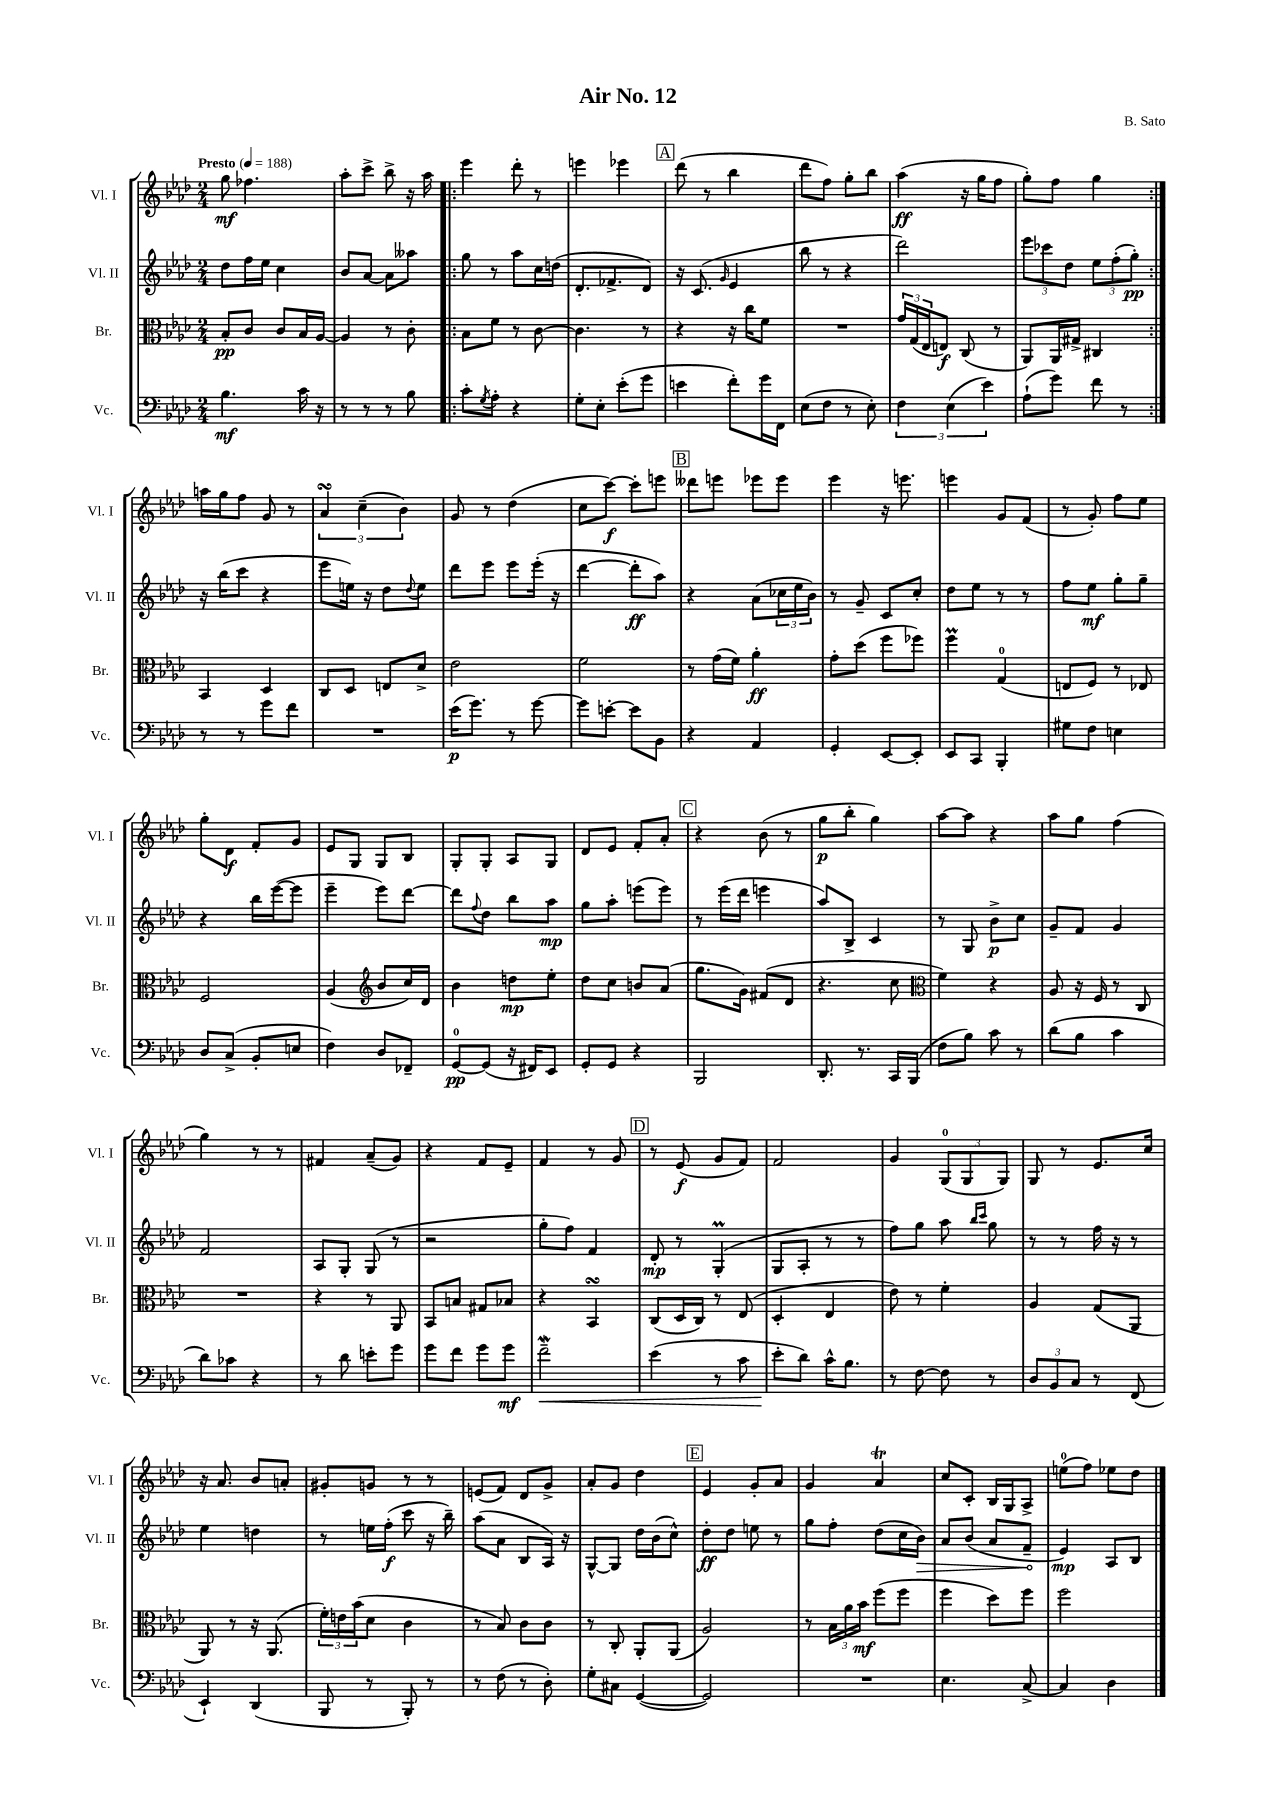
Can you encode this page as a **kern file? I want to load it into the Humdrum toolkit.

**kern	**dynam	**kern	**dynam	**kern	**dynam	**kern	**dynam
*part4	*part4	*part3	*part3	*part2	*part2	*part1	*part1
*staff4	*staff4	*staff3	*staff3	*staff2	*staff2	*staff1	*staff1
*I"Vc.	*	*I"Br.	*	*I"Vl. II	*	*I"Vl. I	*
*I'Vc.	*	*I'Br.	*	*I'Vl. II	*	*I'Vl. I	*
*clefF4	*	*clefC3	*	*clefG2	*	*clefG2	*
*k[b-e-a-d-]	*	*k[b-e-a-d-]	*	*k[b-e-a-d-]	*	*k[b-e-a-d-]	*
*M2/4	*	*M2/4	*	*M2/4	*	*M2/4	*
*MM188	*	*MM188	*	*MM188	*	*MM188	*
=1	=1	=1	=1	=1	=1	=1	=1
!	!	!	!	!	!	!LO:TX:a:B:t=Presto	!
4.B-\	mf	8B-'/L	pp	8dd-\L	.	8gg\	mf
.	.	8c/J	.	16ff\L	.	4.ff-X\	.
.	.	.	.	16ee-\JJ	.	.	.
.	.	8c/L	.	4cc\	.	.	.
16c\	.	16B-/L	.	.	.	.	.
16r	.	[16A-/JJ	.	.	.	.	.
=2	=2	=2	=2	=2	=2	=2	=2
8r	.	4A-/]	.	8b-/L	.	8aa-'\L	.
8r	.	.	.	[8a-/J	.	8ccc^\J	.
8r	.	8r	.	8a-\L]	.	8bb-^\	.
8B-\	.	8c'\	.	8aa--X\J	.	16r	.
.	.	.	.	.	.	16aa-\	.
=3!|:	=3!|:	=3!|:	=3!|:	=3!|:	=3!|:	=3!|:	=3!|:
8c'\L	.	8B-\L	.	8gg\	.	4eee-\	.
8qG/	.	.	.	.	.	.	.
8A-'\J	.	8f\J	.	8r	.	.	.
4r	.	8r	.	8aa-\L	.	8ddd-'\	.
.	.	[8c\	.	16cc\L	.	8r	.
.	.	.	.	(16ddn\JJ	.	.	.
=4	=4	=4	=4	=4	=4	=4	=4
8G'\L	.	4.c\]	.	8.d-'/L	.	4eeen\	.
8E-'\J	.	.	.	.	.	.	.
.	.	.	.	8.f-X^/	.	.	.
(8e-'\L	.	.	.	.	.	4eee-X\	.
8g\J	.	8r	.	8d-/J)	.	.	.
!!LO:REH:place=s1:t=A
=5	=5	=5	=5	=5	=5	=5	=5
4en\	.	4r	.	16r	.	(8ddd-\	.
.	.	.	.	(8.c/	.	.	.
.	.	.	.	.	.	8r	.
.	.	.	.	16qqg/	.	.	.
8f'\L)	.	16r	.	4e-/	.	4bb-\	.
.	.	16cc\KL	.	.	.	.	.
16g\L	.	8f\J	.	.	.	.	.
16FF\JJ	.	.	.	.	.	.	.
=6	=6	=6	=6	=6	=6	=6	=6
(8E-\L	.	2r	.	8bb-\	.	8ddd-\L	.
8F\J	.	.	.	8r	.	8ff\J)	.
8r	.	.	.	4r	.	8gg'\L	.
8E-'\)	.	.	.	.	.	8bb-\J	.
=7	=7	=7	=7	=7	=7	=7	=7
6F\	.	24g/LL	.	2ddd-\)	.	(4aa-\	ff
.	.	(24G/	.	.	.	.	.
.	.	24E-/J	.	.	.	.	.
.	.	8En/J)	f	.	.	.	.
(6E-\	.	.	.	.	.	.	.
.	.	(8C/	.	.	.	16r	.
.	.	.	.	.	.	16gg\KL	.
6e-\)	.	.	.	.	.	.	.
.	.	8r	.	.	.	8ff\J	.
=8	=8	=8	=8	=8	=8	=8	=8
(8A-`\L	.	8AA-/L)	.	12eee-\L	.	8gg'\L)	.
.	.	.	.	12ccc-X\	.	.	.
8g\J)	.	16AA-/L	.	.	.	8ff\J	.
.	.	.	.	12dd-\J	.	.	.
.	.	16G#X^/JJ	.	.	.	.	.
8f\	.	4C#X/	.	12ee-\L	.	4gg\	.
.	.	.	.	(12ff'\	.	.	.
8r	.	.	.	.	.	.	.
.	.	.	.	12gg'\J)	pp	.	.
!!LO:LB:g=z
=9:|!	=9:|!	=9:|!	=9:|!	=9:|!	=9:|!	=9:|!	=9:|!
8r	.	4BB-/	.	16r	.	16aan\LL	.
.	.	.	.	(16bb-\KL	.	16gg\J	.
8r	.	.	.	8ccc\J	.	8ff\J	.
8g\L	.	4D-/	.	4r	.	8g/	.
8f\J	.	.	.	.	.	8r	.
=10	=10	=10	=10	=10	=10	=10	=10
2r	.	8C/L	.	8eee-\L	.	6a-sSSs/	.
.	.	8D-/J	.	16een\Jk)	.	.	.
.	.	.	.	.	.	(6cc~\	.
.	.	.	.	16r	.	.	.
.	.	8En/L	.	8dd-\L	.	.	.
.	.	.	.	.	.	6b-\)	.
.	.	.	.	8qqdd-/	.	.	.
.	.	8d-^/J	.	8ee\J	.	.	.
=11	=11	=11	=11	=11	=11	=11	=11
(16e-\KL	p	2e-\	.	8ddd-\L	.	8g/	.
8.g\J)	.	.	.	.	.	.	.
.	.	.	.	8eee-\J	.	8r	.
8r	.	.	.	8eee-\L	.	(4dd-\	.
[8g\	.	.	.	(16eee-'\Jk	.	.	.
.	.	.	.	16r	.	.	.
=12	=12	=12	=12	=12	=12	=12	=12
8g\L]	.	2f\	.	[4ddd-\	.	8cc\L	.
[8en'\J	.	.	.	.	.	[8ccc\J)	f
8e\L]	.	.	.	8ddd-'\L]	ff	8ccc'\L]	.
8BB-\J	.	.	.	8aa-\J)	.	8eeen\J	.
!!LO:REH:place=s1:t=B
=13	=13	=13	=13	=13	=13	=13	=13
4r	.	8r	.	4r	.	8ddd--X\L	.
.	.	(16g\LL	.	.	.	8eeen\J	.
.	.	16f\JJ)	.	.	.	.	.
4AA-/	.	4a-'\	ff	(8a-\L	.	8eee-X\L	.
.	.	.	.	24cc-X\L	.	8eee-\J	.
.	.	.	.	24ee-\	.	.	.
.	.	.	.	24b-\JJ)	.	.	.
=14	=14	=14	=14	=14	=14	=14	=14
4GG'/	.	8g'\L	.	8r	.	4eee-\	.
.	.	(8dd-\J	.	8g~/	.	.	.
[8EE-/L	.	8ff\L	.	8c/L	.	16r	.
.	.	.	.	.	.	8.eeen\	.
8EE-'/J]	.	8ff-X\J)	.	8cc'/J	.	.	.
=15	=15	=15	=15	=15	=15	=15	=15
8EE-/L	.	4ffM\	.	8dd-\L	.	4eeen\	.
8CC/J	.	.	.	8ee-\J	.	.	.
4BBB-'/	.	(4G/	.	8r	.	8g/L	.
.	.	.	.	8r	.	(8f/J	.
=16	=16	=16	=16	=16	=16	=16	=16
8G#X\L	.	8En/L	.	8ff\L	.	8r	.
8F\J	.	8F/J)	.	8ee-\J	mf	8g'/)	.
4En\	.	8r	.	8gg'\L	.	8ff\L	.
.	.	8E-X/	.	8gg~\J	.	8ee-\J	.
!!LO:LB:g=z
=17	=17	=17	=17	=17	=17	=17	=17
8D-/L	.	2F/	.	4r	.	8gg'\L	.
(8C^/J	.	.	.	.	.	8d-\J	f
8BB-'/L	.	.	.	16bb-\LL	.	8f'/L	.
.	.	.	.	([16eee-\J	.	.	.
8En/J	.	.	.	8eee-\J]	.	8g/J	.
=18	=18	=18	=18	=18	=18	=18	=18
4F\)	.	(4A-/	.	4eee-~\	.	8e-/L	.
.	.	.	.	.	.	8G/J	.
*	*	*clefG2	*	*	*	*	*
8D-/L	.	8b-/L	.	8eee-\L)	.	8G/L	.
8FF-X~/J	.	16cc/L)	.	[8ddd-\J	.	8B-/J	.
.	.	16d-/JJ	.	.	.	.	.
=19	=19	=19	=19	=19	=19	=19	=19
[8GG/L	pp	4b-\	.	8ddd-\L]	.	8G'/L	.
.	.	.	.	8qqff/	.	.	.
(8GG/J]	.	.	.	8dd-\J	.	8G'/J	.
16r	.	8ddn\L	mp	8bb-\L	.	8A-/L	.
16FF#X/KL)	.	.	.	.	.	.	.
8EE-/J	.	8ee-'\J	.	8aa-\J	mp	8G/J	.
=20	=20	=20	=20	=20	=20	=20	=20
8GG'/L	.	8dd-\L	.	8gg\L	.	8d-/L	.
8GG/J	.	8cc\J	.	8aa-'\J	.	8e-/J	.
4r	.	8bn/L	.	(8eeen\L	.	8f'/L	.
.	.	(8a-/J	.	8eee\J)	.	8a-'/J	.
!!LO:REH:place=s1:t=C
=21	=21	=21	=21	=21	=21	=21	=21
2BBB-/	.	8.gg\L	.	8r	.	4r	.
.	.	.	.	(16eee-\LL	.	.	.
.	.	16g\Jk)	.	16ddd-\JJ	.	.	.
.	.	(8f#X/L	.	4eeen\	.	(8b-\	.
.	.	8d-/J	.	.	.	8r	.
=22	=22	=22	=22	=22	=22	=22	=22
8.DD-'/	.	4.r	.	8aa-/L)	.	8gg\L	p
.	.	.	.	8B-^/J	.	8bb-'\J	.
8.r	.	.	.	.	.	.	.
.	.	.	.	4c/	.	4gg\)	.
16CC/LL	.	8cc\	.	.	.	.	.
(16BBB-/JJ	.	.	.	.	.	.	.
=23	=23	=23	=23	=23	=23	=23	=23
*	*	*clefC3	*	*	*	*	*
8F\L	.	4f\)	.	8r	.	[8aa-\L	.
8B-\J)	.	.	.	8G/	.	8aa-\J]	.
8c\	.	4r	.	8b-^\L	p	4r	.
8r	.	.	.	8cc\J	.	.	.
=24	=24	=24	=24	=24	=24	=24	=24
(8d-\L	.	8A-/	.	8g~/L	.	8aa-\L	.
8B-\J	.	16r	.	8f/J	.	8gg\J	.
.	.	16F/	.	.	.	.	.
4c\	.	8r	.	4g/	.	(4ff\	.
.	.	8C/	.	.	.	.	.
!!LO:LB:g=z
=25	=25	=25	=25	=25	=25	=25	=25
8d-\L)	.	2r	.	2f/	.	4gg\)	.
8c-X\J	.	.	.	.	.	.	.
4r	.	.	.	.	.	8r	.
.	.	.	.	.	.	8r	.
=26	=26	=26	=26	=26	=26	=26	=26
8r	.	4r	.	8A-/L	.	4f#X/	.
8d-\	.	.	.	8G'/J	.	.	.
8en'\L	.	8r	.	(8G/	.	(8a-~/L	.
8g\J	.	8AA-/	.	8r	.	8g/J)	.
=27	=27	=27	=27	=27	=27	=27	=27
8g\L	.	8BB-/L	.	2r	.	4r	.
8f\J	.	8Bn/J	.	.	.	.	.
8g\L	.	8G#X/L	.	.	.	8f/L	.
8g\J	mf	8B-X/J	.	.	.	8e-~/J	.
=28	=28	=28	=28	=28	=28	=28	=28
!	!LO:HP:b	!	!	!	!	!	!
2fW~\	<	4r	.	8gg'\L	.	4f/	.
.	.	.	.	8ff\J)	.	.	.
.	.	4BB-sSSS/	.	4f/	.	8r	.
.	.	.	.	.	.	8g/	.
!!LO:REH:place=s1:t=D
=29	=29	=29	=29	=29	=29	=29	=29
(4e-\	.	(8C/L	.	8d-'/	mp	8r	.
.	.	16D-/L	.	8r	.	(8e-/	f
.	.	16C/JJ)	.	.	.	.	.
8r	.	8r	.	(4Gm'/	.	8g/L	.
8c\	.	(8E-/	.	.	.	8f/J)	.
=30	=30	=30	=30	=30	=30	=30	=30
8e-'\L	.	4D-'/	.	8G/L	.	2f/	.
8d-\J)	[	.	.	8A-'/J	.	.	.
16c^^\KL	.	4E-/	.	8r	.	.	.
8.B-\J	.	.	.	.	.	.	.
.	.	.	.	8r	.	.	.
=31	=31	=31	=31	=31	=31	=31	=31
8r	.	8e-\)	.	8ff\L)	.	4g/	.
[8F\	.	8r	.	8gg\J	.	.	.
8F\]	.	4f'\	.	8aa-\	.	(12G/L	.
.	.	.	.	.	.	12G/	.
.	.	.	.	16qqbb-/LL	.	.	.
.	.	.	.	16qqccc/JJ	.	.	.
8r	.	.	.	8gg\	.	.	.
.	.	.	.	.	.	12G/J)	.
=32	=32	=32	=32	=32	=32	=32	=32
12D-/L	.	4A-/	.	8r	.	8G/	.
12BB-/	.	.	.	.	.	.	.
.	.	.	.	8r	.	8r	.
12C/J	.	.	.	.	.	.	.
8r	.	(8G/L	.	16ff\	.	8.e-/L	.
.	.	.	.	16r	.	.	.
(8FF/	.	8AA-/J	.	8r	.	.	.
.	.	.	.	.	.	16cc/Jk	.
!!LO:LB:g=z
=33	=33	=33	=33	=33	=33	=33	=33
4EE-`/)	.	8AA-/)	.	4ee-\	.	16r	.
.	.	.	.	.	.	8.a-/	.
.	.	8r	.	.	.	.	.
(4DD-/	.	16r	.	4ddn\	.	8b-/L	.
.	.	(8.AA-/	.	.	.	.	.
.	.	.	.	.	.	8an'/J	.
=34	=34	=34	=34	=34	=34	=34	=34
8BBB-/	.	24f'\LL)	.	8r	.	8g#X'/L	.
.	.	24en\	.	.	.	.	.
.	.	(24b-\J	.	.	.	.	.
8r	.	8d-\J	.	16een\LL	.	8gn/J	.
.	.	.	.	(16ff'\JJ	f	.	.
8BBB-'/)	.	4c\	.	8ccc\	.	8r	.
8r	.	.	.	16r	.	8r	.
.	.	.	.	16bb-~\)	.	.	.
=35	=35	=35	=35	=35	=35	=35	=35
8r	.	8r	.	(8aa-\L	.	(8en/L	.
(8F\	.	8B-/)	.	8a-\J	.	8f/J)	.
8r	.	8c\L	.	8B-/L	.	8d-/L	.
8D-'\)	.	8c\J	.	16A-/Jk)	.	8g^/J	.
.	.	.	.	16r	.	.	.
=36	=36	=36	=36	=36	=36	=36	=36
8G'\L	.	8r	.	[8G^^/L	.	8a-'/L	.
8C#X\J	.	8C'/	.	8G/J]	.	8g/J	.
([4GG/	.	8AA-'/L	.	16dd-\LL	.	4dd-\	.
.	.	.	.	(16b-\J	.	.	.
.	.	(8AA-/J	.	8cc^^\J)	.	.	.
!!LO:REH:place=s1:t=E
=37	=37	=37	=37	=37	=37	=37	=37
2GG/])	.	2A-/)	.	8dd-'\L	ff	4e-/	.
.	.	.	.	8dd-\J	.	.	.
.	.	.	.	8een\	.	8g'/L	.
.	.	.	.	8r	.	8a-/J	.
=38	=38	=38	=38	=38	=38	=38	=38
2r	.	8r	.	8gg\L	.	4g/	.
.	.	24B-\LL	.	8ff'\J	.	.	.
.	.	24a-\	.	.	.	.	.
.	.	24b-\JJ	mf	.	.	.	.
.	.	(8ff\L	.	(8dd-\L	.	4a-T/	.
.	.	8ff\J	.	16cc\L	.	.	.
!	!	!	!	!	!LO:HP:b	!	!
.	.	.	.	16b-\JJ)	>	.	.
=39	=39	=39	=39	=39	=39	=39	=39
4.E-\	.	4ff\	.	8a-/L	.	8cc/L	.
.	.	.	.	(8b-/J	.	8c'/J	.
.	.	8dd-\L)	.	8a-/L	.	16B-/LL	.
.	.	.	.	.	.	16G/J	.
[8C^/	.	8ff\J	.	8f~/J	.	8A-^/J	.
.	.	.	.	.	]	.	.
=40	=40	=40	=40	=40	=40	=40	=40
4C/]	.	2ff\	.	4e-/)	mp	(8een\L	.
.	.	.	.	.	.	8ff\J)	.
4D-\	.	.	.	8A-/L	.	8ee-X\L	.
.	.	.	.	8B-/J	.	8dd-\J	.
==	==	==	==	==	==	==	==
*-	*-	*-	*-	*-	*-	*-	*-
